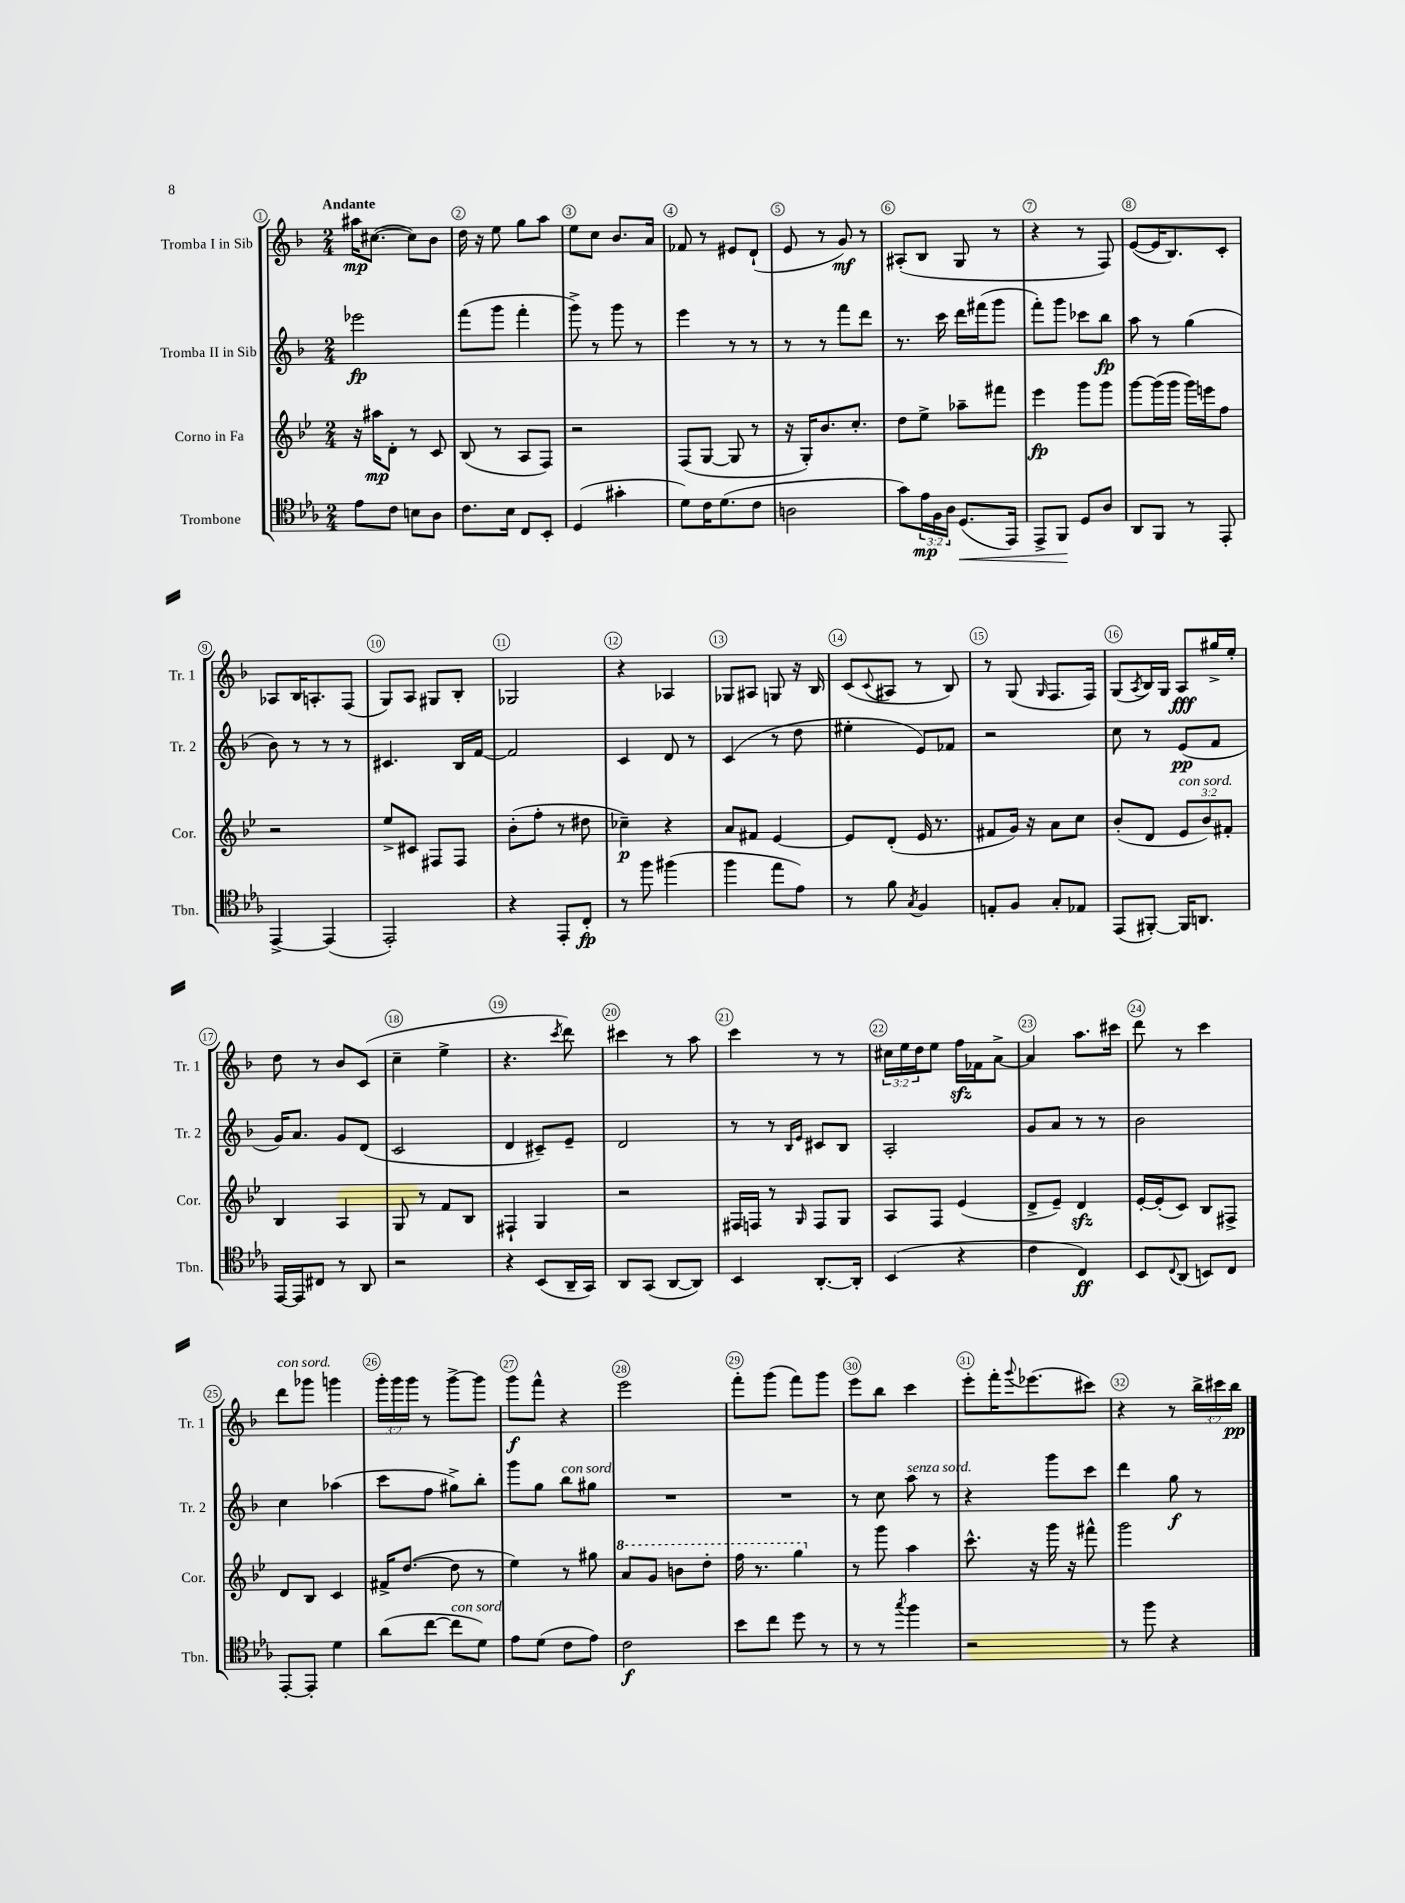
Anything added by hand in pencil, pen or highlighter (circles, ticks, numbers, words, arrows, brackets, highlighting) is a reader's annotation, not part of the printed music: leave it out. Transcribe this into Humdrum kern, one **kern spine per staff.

**kern	**dynam	**kern	**dynam	**kern	**dynam	**kern	**dynam
*part4	*part4	*part3	*part3	*part2	*part2	*part1	*part1
*staff4	*staff4	*staff3	*staff3	*staff2	*staff2	*staff1	*staff1
*I"Trombone	*	*I"Corno in Fa	*	*I"Tromba II in Sib	*	*I"Tromba I in Sib	*
*I'Tbn.	*	*I'Cor.	*	*I'Tr. 2	*	*I'Tr. 1	*
*clefC4	*	*clefG2	*	*clefG2	*	*clefG2	*
*k[b-e-a-]	*	*k[b-e-]	*	*k[b-]	*	*k[b-]	*
*M2/4	*	*M2/4	*	*M2/4	*	*M2/4	*
=1	=1	=1	=1	=1	=1	=1	=1
!	!	!	!	!	!	!LO:TX:a:B:t=Andante	!
8e-\L	.	16r	.	2eee-X\	fp	16aa#X\KL	mp
.	.	16aa#X\KL	mp	.	.	([8.cc#X\J	.
8c\J	.	8d'\J	.	.	.	.	.
8Bn\L	.	8r	.	.	.	8cc#\L])	.
8A-\J	.	8c/	.	.	.	8b-\J	.
=2	=2	=2	=2	=2	=2	=2	=2
8.c\L	.	(8B-/	.	(8fff\L	.	16dd\	.
.	.	.	.	.	.	16r	.
.	.	8r	.	8ggg\J	.	8ee\	.
16B-\Jk	.	.	.	.	.	.	.
8C/L	.	8A/L	.	4fff'\	.	8gg\L	.
8BB-'/J	.	8F/J)	.	.	.	8aa\J	.
=3	=3	=3	=3	=3	=3	=3	=3
(4D/	.	2r	.	8ggg^\)	.	8ee\L	.
.	.	.	.	8r	.	8cc\J	.
4g#X'\	.	.	.	8ggg\	.	8.b-/L	.
.	.	.	.	8r	.	.	.
.	.	.	.	.	.	16a/Jk	.
=4	=4	=4	=4	=4	=4	=4	=4
8d\L)	.	(8F/L	.	4eee\	.	8f-X/	.
16c\K	.	[8G/J	.	.	.	8r	.
(8.d\	.	.	.	.	.	.	.
.	.	8G/]	.	8r	.	8e#X/L	.
8c\J	.	8r	.	8r	.	(8d`/J	.
=5	=5	=5	=5	=5	=5	=5	=5
2An\	.	16r	.	8r	.	8e/	.
.	.	16G'/KL)	.	.	.	.	.
.	.	8.b-/	.	8r	.	8r	.
.	.	.	.	8fff\L	.	8g/)	mf
.	.	8.cc'/J	.	.	.	.	.
.	.	.	.	8ddd\J	.	8r	.
=6	=6	=6	=6	=6	=6	=6	=6
8g\L)	.	8dd\L	.	8.r	.	(8A#X'/L	.
24e-\L	mp	8ee-^\J	.	.	.	8B-/J	.
24F\	.	.	.	.	.	.	.
.	.	.	.	16ccc\	.	.	.
24A-\JJ	.	.	.	.	.	.	.
!	!LO:HP:b	!	!	!	!	!	!
(8.D/L	<	8aa-X~\L	.	16ddd\LL	.	8G/	.
.	.	.	.	(16fff#X\J	.	.	.
.	.	8fff#X\J	.	8ggg\J	.	8r	.
16EE-/Jk)	.	.	.	.	.	.	.
=7	=7	=7	=7	=7	=7	=7	=7
8EE-^/L	.	4eee-\	fp	8fff'\L)	.	4r	.
8FF/J	.	.	.	8ggg\J	.	.	.
8D/L	[	8ggg\L	.	8ccc-X\L	.	8r	.
8A-/J	.	8ggg\J	.	8bb-\J	fp	8F/)	.
=8	=8	=8	=8	=8	=8	=8	=8
8AA-/L	.	[8ggg\L	.	8aa\	.	([8e/L	.
8FF/J	.	(16ggg\L]	.	8r	.	16e/K]	.
.	.	16ggg\JJ	.	.	.	8.B-/)	.
8r	.	16ggg\LL)	.	(4gg\	.	.	.
.	.	16eeen\J	.	.	.	.	.
8EE-'/	.	8ff\J	.	.	.	8c'/J	.
!!LO:LB:g=z
=9	=9	=9	=9	=9	=9	=9	=9
[4EE-^/	.	2r	.	8b-\)	.	8A-X/L	.
.	.	.	.	8r	.	16B-/K	.
.	.	.	.	.	.	8.An'/	.
(4EE-/]	.	.	.	8r	.	.	.
.	.	.	.	8r	.	(8F/J	.
=10	=10	=10	=10	=10	=10	=10	=10
2EE-'/)	.	8ee-^/L	.	4.c#X/	.	8G/L)	.
.	.	8c#X/J	.	.	.	8A/J	.
.	.	8F#X/L	.	.	.	8G#X/L	.
.	.	8F#/J	.	16B-/LL	.	8B-'/J	.
.	.	.	.	[16f/JJ	.	.	.
=11	=11	=11	=11	=11	=11	=11	=11
4r	.	(8b-'\L	.	2f/]	.	2G-X/	.
.	.	8ff'\J	.	.	.	.	.
8EE-'/L	.	8r	.	.	.	.	.
8C'/J	fp	8dd#X\	.	.	.	.	.
=12	=12	=12	=12	=12	=12	=12	=12
8r	.	4cc-X~\)	p	4c/	.	4r	.
8ff\	.	.	.	.	.	.	.
(4ff#X\	.	4r	.	8d/	.	4A-X/	.
.	.	.	.	8r	.	.	.
=13	=13	=13	=13	=13	=13	=13	=13
4ff\	.	8a/L	.	(4c/	.	8G-X/L	.
.	.	8f#X/J	.	.	.	8A#X/J	.
8ee-\L	.	[4e-/	.	8r	.	8Gn/	.
8e-\J)	.	.	.	8dd\	.	16r	.
.	.	.	.	.	.	16B-/	.
=14	=14	=14	=14	=14	=14	=14	=14
8r	.	8e-/L]	.	4ee#X'\	.	(8c/L	.
.	.	.	.	.	.	8qqc/	.
8f\	.	(8d'/J	.	.	.	8A#X/J	.
8qG/	.	.	.	.	.	.	.
4F/	.	16e-/	.	8e/L)	.	8r	.
.	.	8.r	.	.	.	.	.
.	.	.	.	8f-X/J	.	8B-/)	.
=15	=15	=15	=15	=15	=15	=15	=15
8En'/L	.	8f#X/L	.	2r	.	8r	.
8F/J	.	16g/Jk)	.	.	.	(8G/	.
.	.	16r	.	.	.	.	.
.	.	.	.	.	.	16qqG/	.
8G'/L	.	8a\L	.	.	.	8.F/L	.
8E-X/J	.	8cc\J	.	.	.	.	.
.	.	.	.	.	.	16F/Jk)	.
=16	=16	=16	=16	=16	=16	=16	=16
(8EE-/L	.	(8b-'/L	.	8cc\	.	(8G/L	.
.	.	.	.	.	.	8qA/	.
[8FF#X'/J)	.	8d/J	.	8r	.	16B-/L)	.
.	.	.	.	.	.	16G/JJ	.
!	!	!LO:TX:a:i:t=con sord.	!	!	!	!	!
16FF#/KL]	.	12e-/L	.	(8e/L	pp	8A/L	fff
8.AAn/J	.	.	.	.	.	.	.
.	.	12b-/)	.	.	.	.	.
.	.	.	.	8f/J	.	16gg#X^/L	.
.	.	12f#X'/J	.	.	.	.	.
.	.	.	.	.	.	16ee'/JJ	.
!!LO:LB:g=z
=17	=17	=17	=17	=17	=17	=17	=17
[16EE-/LL	.	4B-/	.	16g/KL)	.	8dd\	.
16EE-/J]	.	.	.	8.a/J	.	.	.
8C#X/J	.	.	.	.	.	8r	.
8r	.	4A/	.	8g/L	.	8b-/L	.
8AA-/	.	.	.	(8d/J	.	(8c/J	.
=18	=18	=18	=18	=18	=18	=18	=18
2r	.	8G/	.	2c/	.	4cc~\	.
.	.	8r	.	.	.	.	.
.	.	8f/L	.	.	.	4ee^\	.
.	.	8B-/J	.	.	.	.	.
=19	=19	=19	=19	=19	=19	=19	=19
4r	.	4F#X`/	.	4d/	.	4.r	.
(8BB-/L	.	4G/	.	8c#X~/L)	.	.	.
.	.	.	.	.	.	8qccc/	.
16AA-~/L	.	.	.	8e~/J	.	8ddd\)	.
16GG/JJ)	.	.	.	.	.	.	.
=20	=20	=20	=20	=20	=20	=20	=20
8AA-/L	.	2r	.	2d/	.	4ccc#X\	.
(8GG/J	.	.	.	.	.	.	.
[8AA-/L	.	.	.	.	.	8r	.
8AA-/J])	.	.	.	.	.	8aa\	.
=21	=21	=21	=21	=21	=21	=21	=21
4BB-/	.	16F#X/LL	.	8r	.	4ccc\	.
.	.	16Fn/JJ	.	.	.	.	.
.	.	8r	.	8r	.	.	.
.	.	.	.	16qqB-/LL	.	.	.
.	.	16qqG/	.	16qqe/JJ	.	.	.
[8.AA-'/L	.	8F/L	.	8c#X/L	.	8r	.
.	.	8G/J	.	8B-/J	.	8r	.
16AA-'/Jk]	.	.	.	.	.	.	.
=22	=22	=22	=22	=22	=22	=22	=22
(4BB-/	.	8A/L	.	2A'/	.	24cc#X\LL	.
.	.	.	.	.	.	24ee\	.
.	.	.	.	.	.	24dd\J	.
.	.	8F/J	.	.	.	8ee\J	.
4r	.	(4e-/	.	.	.	16ffzz\LL	.
.	.	.	.	.	.	16f-X\J	.
.	.	.	.	.	.	[8a^\J	.
=23	=23	=23	=23	=23	=23	=23	=23
4c\	.	8d^/L	.	8g/L	.	4a/]	.
.	.	8e-~/J)	.	8a/J	.	.	.
4C/)	ff	4dzz/	.	8r	.	8.aa\L	.
.	.	.	.	8r	.	.	.
.	.	.	.	.	.	16ccc#X\Jk	.
=24	=24	=24	=24	=24	=24	=24	=24
8BB-/L	.	[16e-'/LL	.	2b-\	.	8ddd\	.
.	.	(16e-'/J]	.	.	.	.	.
8qqC/	.	.	.	.	.	.	.
(8AA-/J	.	8c/J)	.	.	.	8r	.
8BBn/L)	.	8B-/L	.	.	.	4ccc\	.
8C/J	.	8F#X^/J	.	.	.	.	.
!!LO:LB:g=z
=25	=25	=25	=25	=25	=25	=25	=25
!	!	!	!	!	!	!LO:TX:a:i:t=con sord.	!
[8EE-'/L	.	8d/L	.	4cc\	.	8ddd\L	.
8EE-'/J]	.	8B-/J	.	.	.	8ggg-X\J	.
4d\	.	4c/	.	(4aa-X\	.	4gggn\	.
=26	=26	=26	=26	=26	=26	=26	=26
(8a-\L	.	16f#X^/KL	.	8ccc\L	.	24ggg'\LL	.
.	.	.	.	.	.	24ggg\	.
.	.	([8.dd/J	.	.	.	.	.
.	.	.	.	.	.	24ggg\JJ	.
[8cc\J	.	.	.	8ff\J	.	8r	.
!LO:TX:a:i:t=con sord.	!	!	!	!	!	!	!
8cc\L]	.	8dd\]	.	8gg#X^\L)	.	[8ggg^\L	.
8d\J)	.	8r	.	8bb-'\J	.	8ggg\J]	.
=27	=27	=27	=27	=27	=27	=27	=27
8e-\L	.	4ee-\)	.	8ggg\L	.	8ggg\L	f
(8d\J	.	.	.	8gg\J	.	8fff^^\J	.
!	!	!	!	!LO:TX:a:i:t=con sord.	!	!	!
8c\L	.	8r	.	8bb-\L	.	4r	.
8e-\J)	.	8gg#X\	.	8gg#X\J	.	.	.
=28	=28	=28	=28	=28	=28	=28	=28
*	*	*8va	*	*	*	*	*
2c\	f	8aa/L	.	2r	.	2eee\	.
.	.	8gg/J	.	.	.	.	.
.	.	8bbn\L	.	.	.	.	.
.	.	8ddd'\J	.	.	.	.	.
=29	=29	=29	=29	=29	=29	=29	=29
8b-\L	.	16fff\	.	2r	.	8fff'\L	.
.	.	8.r	.	.	.	.	.
8cc\J	.	.	.	.	.	(8ggg\J	.
8dd\	.	4ggg\	.	.	.	8fff\L)	.
8r	.	.	.	.	.	8ggg\J	.
=30	=30	=30	=30	=30	=30	=30	=30
*	*	*X8va	*	*	*	*	*
8r	.	8r	.	8r	.	8eee\L	.
8r	.	8ggg\	.	8cc\	.	8bb-\J	.
8qgg/	.	.	.	.	.	.	.
!	!	!	!	!LO:TX:a:i:t=senza sord.	!	!	!
4ff\	.	4aa\	.	8aa\	.	4ccc\	.
.	.	.	.	8r	.	.	.
=31	=31	=31	=31	=31	=31	=31	=31
2r	.	8.ccc^^\	.	4r	.	8eee'\L	.
.	.	.	.	.	.	16fff'\K	.
.	.	.	.	.	.	8qqggg/	.
.	.	16r	.	.	.	(8.eee-X\	.
.	.	16ggg\	.	8ggg\L	.	.	.
.	.	16r	.	.	.	.	.
.	.	8fff#X^^\	.	8ccc\J	.	8ccc#X\J)	.
=32	=32	=32	=32	=32	=32	=32	=32
8r	.	2ggg\	.	4ddd\	.	4r	.
8ff\	.	.	.	.	.	.	.
4r	.	.	.	8gg\	f	8r	.
.	.	.	.	8r	.	24bb-^\LL	.
.	.	.	.	.	.	24ccc#X\	.
.	.	.	.	.	.	24bb-\JJ	pp
==	==	==	==	==	==	==	==
*-	*-	*-	*-	*-	*-	*-	*-
